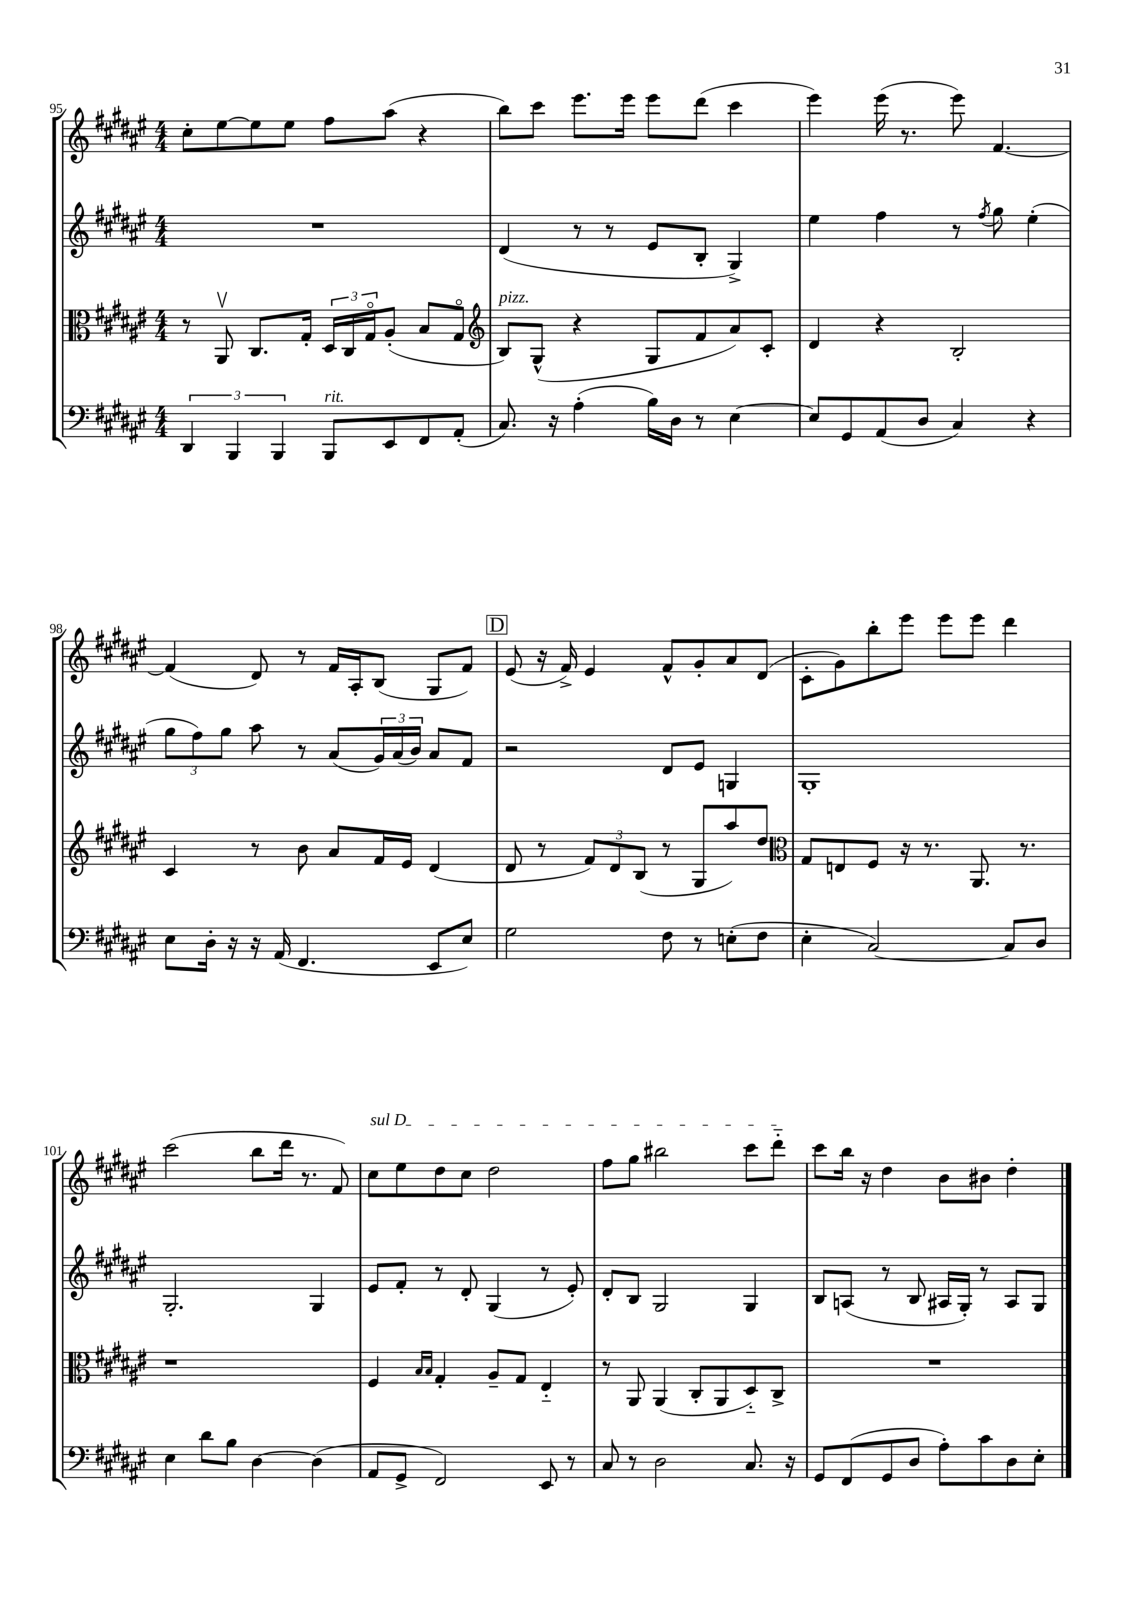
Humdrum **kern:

**kern	**kern	**kern	**kern
*staff4	*staff3	*staff2	*staff1
*clefF4	*clefC3	*clefG2	*clefG2
*k[f#c#g#d#a#e#]	*k[f#c#g#d#a#e#]	*k[f#c#g#d#a#e#]	*k[f#c#g#d#a#e#]
*M4/4	*M4/4	*M4/4	*M4/4
6DD#/	8r	1r	8cc#'\L
.	8AA#v/	.	[8ee#\
6BBB/	.	.	.
.	8.C#/L	.	8ee#\]
6BBB/	.	.	.
.	.	.	8ee#\J
.	16G#'/Jk	.	.
8BBB/L	24D#/LL	.	8ff#\L
.	24C#/	.	.
.	24G#o/J	.	.
8EE#/	(8A#'/J	.	(8aa#\J
8FF#/	8B/L	.	4r
(8AA#'/J	8G#o/J	.	.
=	=	=	=
*	*clefG2	*	*
8.C#/)	8B/L)	(4d#/	8bb\L)
.	(8G#^^/J	.	8ccc#\J
16r	.	.	.
(4A#'\	4r	8r	8.eee#\L
.	.	8r	.
.	.	.	16eee#\Jk
16B\LL)	8G#/L	8e#/L	8eee#\L
16D#\JJ	.	.	.
8r	8f#/	8B'/J	(8ddd#\J
[4E#\	8a#/)	4G#^/)	4ccc#\
.	8c#'/J	.	.
=	=	=	=
8E#/]L	4d#/	4ee#\	4eee#\)
8GG#/	.	.	.
(8AA#/	4r	4ff#\	(16eee#\
.	.	.	8.r
8D#/J	.	.	.
4C#/)	2B'/	8r	8eee#\)
.	.	8qff#/	.
.	.	8gg#\	[4.f#/
4r	.	(4ee#'\	.
=	=	=	=
8E#\L	4c#/	12gg#\L	(4f#/]
.	.	12ff#\)	.
16D#'\Jk	.	.	.
.	.	12gg#\J	.
16r	.	.	.
16r	8r	8aa#\	8d#/)
(16AA#/	.	.	.
4.FF#/	8b\	8r	8r
.	8a#/L	(8a#/L	16f#/LL
.	.	.	16A#'/J
.	16f#/L	24g#/L)	(8B/J
.	.	(24a#/	.
.	16e#/JJ	.	.
.	.	24b/JJ)	.
8EE#/L	(4d#/	8a#/L	8G#/L
8E#/J)	.	8f#/J	8f#/J)
=	=	=	=
2G#\	8d#/	2r	(8e#/
.	8r	.	16r
.	.	.	16f#^/)
.	12f#/L)	.	4e#/
.	12d#/	.	.
.	(12B/J	.	.
8F#\	8r	8d#/L	8f#^^/L
8r	8G#/L	8e#/J	8g#'/
(8E'\L	8aa#/)	4G/	8a#/
8F#\J	8dd#/J	.	(8d#/J
=	=	=	=
*	*clefC3	*	*
4E#'\	8G#/L	1G#'	8c#'\L
.	8E/	.	8g#\)
[2C#/)	8F#/J	.	8bb'\
.	16r	.	8eee#\J
.	8.r	.	.
.	.	.	8eee#\L
.	8.AA#/	.	8eee#\J
8C#/]L	.	.	4ddd#\
.	8.r	.	.
8D#/J	.	.	.
=	=	=	=
4E#\	1r	2.G#'/	(2ccc#\
8d#\L	.	.	.
8B\J	.	.	.
[4D#\	.	.	8bb\L
.	.	.	16ddd#\Jk
.	.	.	8.r
(4D#\]	.	4G#/	.
.	.	.	8f#/)
=	=	=	=
8AA#/L	4F#/	8e#/L	8cc#\L
8GG#^/J	.	8f#'/J	8ee#\
.	16qqB/LL	.	.
.	16qqB/JJ	.	.
2FF#/)	4G#'/	8r	8dd#\
.	.	8d#'/	8cc#\J
.	8A#~/L	(4G#/	2dd#\
.	8G#/J	.	.
8EE#/	4E#'~/	8r	.
8r	.	8e#'/)	.
=	=	=	=
8C#/	8r	8d#'/L	8ff#\L
8r	8AA#/	8B/J	8gg#\J
2D#\	(4AA#/	2G#/	2bb#\
.	8C#'/L	.	.
.	8AA#/	.	.
8.C#/	8D#'~/)	4G#/	8ccc#\L
.	8C#^/J	.	8ddd#'~\J
16r	.	.	.
=	=	=	=
8GG#/L	1r	8B/L	8ccc#\L
(8FF#/	.	(8A/J	16bb\Jk
.	.	.	16r
8GG#/	.	8r	4dd#\
8D#/J	.	8B/	.
8A#'\L)	.	16A#/LL	8b\L
.	.	16G#'/JJ)	.
8c#\	.	8r	8b#\J
8D#\	.	8A#/L	4dd#'\
8E#'\J	.	8G#/J	.
==	==	==	==
*-	*-	*-	*-
